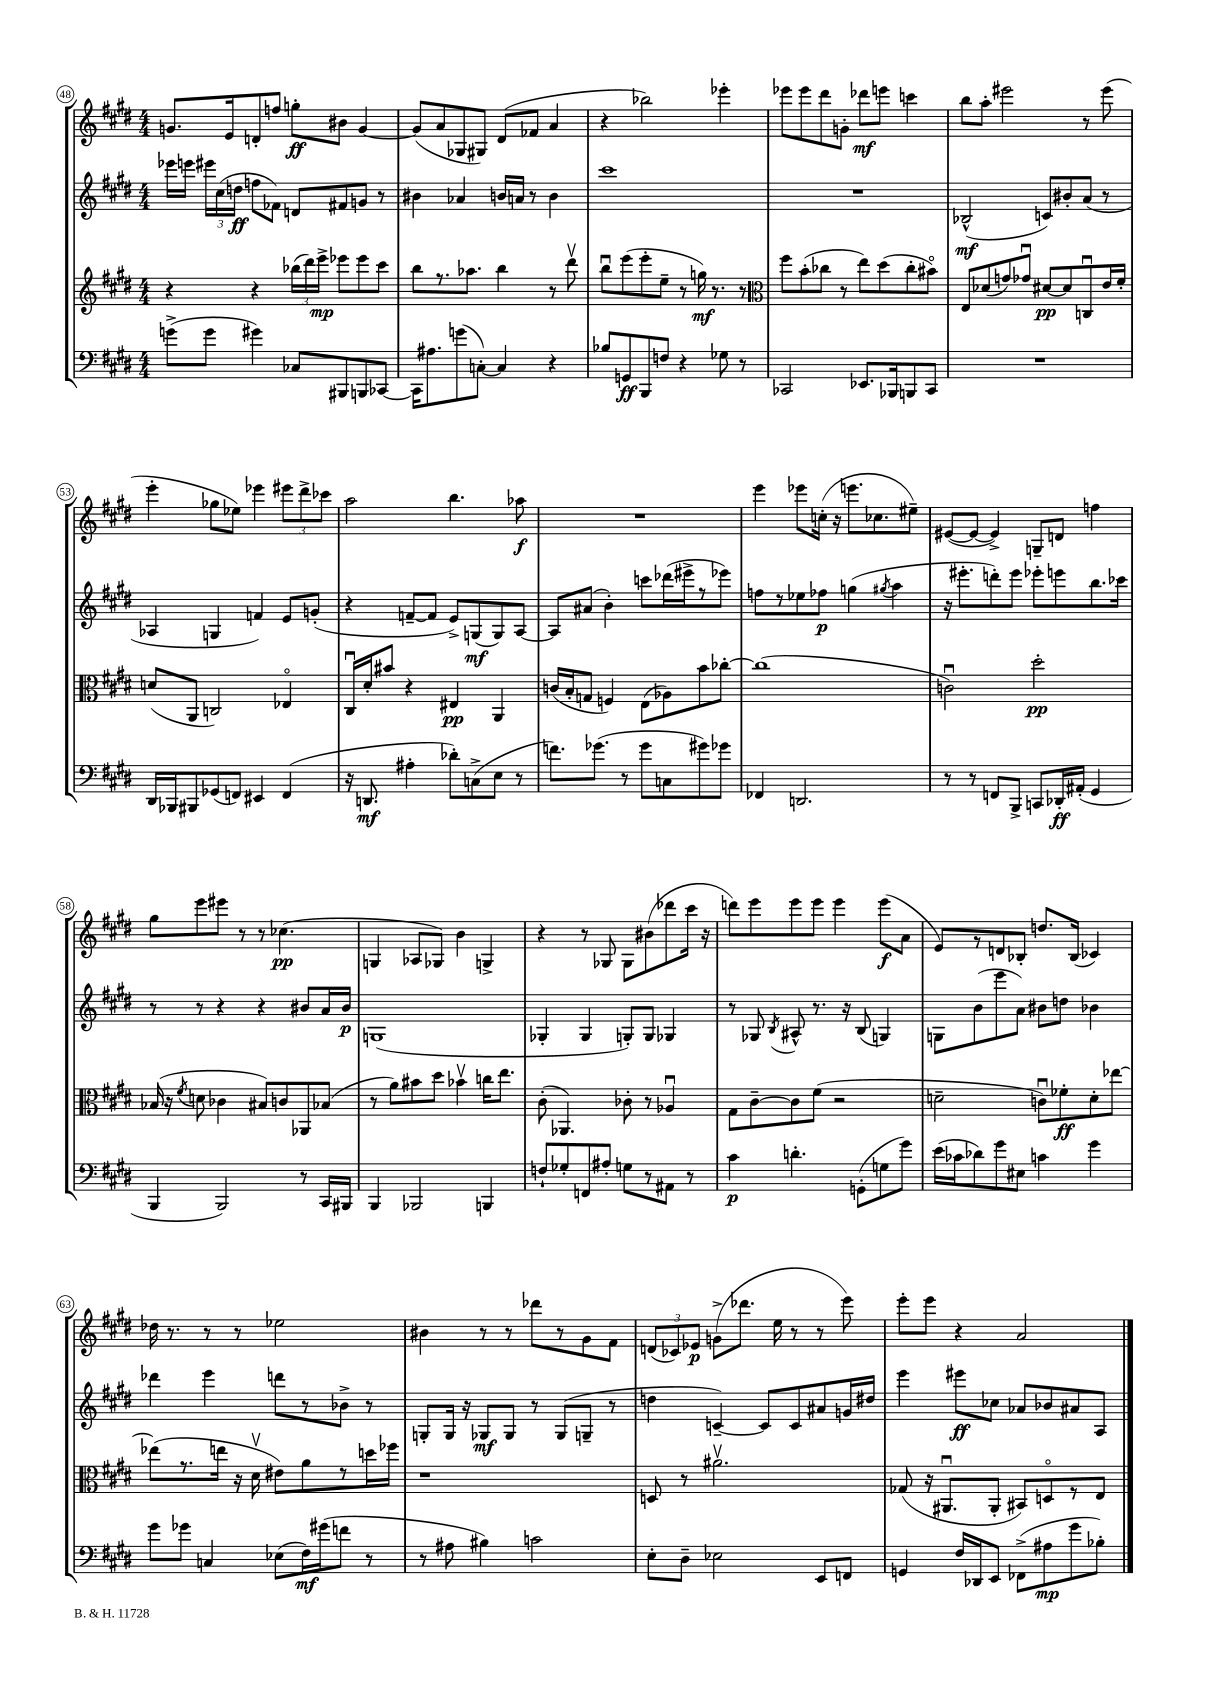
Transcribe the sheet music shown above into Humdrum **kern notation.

**kern	**kern	**kern	**kern
*staff4	*staff3	*staff2	*staff1
*clefF4	*clefG2	*clefG2	*clefG2
*k[f#c#g#d#]	*k[f#c#g#d#]	*k[f#c#g#d#]	*k[f#c#g#d#]
*M4/4	*M4/4	*M4/4	*M4/4
(8g^	4r	16eee-	8.g
.	.	16eee	.
8g	.	24eee#	.
.	.	(24cc#	.
.	.	.	16e
.	.	24dd	.
4g#)	4r	8ff	8d'
.	.	8f-)	8ff
8C-	(24bb-	8d	8gg'
.	24ddd#)	.	.
.	24eee^	.	.
8BBB#	8eee-	8f#	8b#
8BBB	8eee-	8g	[4g
[8CC-	8ccc#	8r	.
=	=	=	=
16CC-]	8bb	4b#	(8g]
8.A#	.	.	.
.	8.r	.	8a
(8g	.	4a-	8G-
.	8.aa-	.	.
[8C')	.	.	8G#)
4C]	4bb	16b	(8d#
.	.	16a	.
.	.	8r	8f-
4r	8r	4b	4a
.	8ddd#v	.	.
=	=	=	=
8B-	8bbu	1ccc#	4r
8GG	(8eee	.	.
8BBB	8eee'	.	2bb-)
8F	8ee~	.	.
4r	8r	.	.
.	16gg)	.	.
.	8.r	.	.
8G-	.	.	4eee-'
8r	8r	.	.
=	=	=	=
*	*clefC3	*	*
2CC-	8ff#	1r	8eee-
.	(8b'	.	8eee-
.	8cc-	.	8ddd#
.	8r	.	8g'
8.EE-	8ee)	.	8ddd-
.	(8dd#	.	8eee
16BBB-	.	.	.
8BBB	8cc-'	.	4ccc
8CC-	8b#o)	.	.
=	=	=	=
1r	8E	(2B-^^	8bb
.	(8d-	.	8aa'
.	8g)	.	2eee#
.	8g-u	.	.
.	[8d#	8c)	.
.	8d#]	8b#'	.
.	8Cu	(8a	8r
.	16e	8r	(8eee#
.	16f#'	.	.
=	=	=	=
16DD#	(8d	4A-	4eee'
16BBB-	.	.	.
8BBB#	8AA	.	.
(8GG-	2C)	4G	8gg-
8FF)	.	.	8ee-)
4EE#	.	4f)	4eee-
(4FF	4E-o	8e	12eee#
.	.	.	12ddd#^
.	.	(8g'	.
.	.	.	12ccc-
=	=	=	=
16r	16C#u	4r	2aa
8.DD	16d#'	.	.
.	8b#	.	.
4A#'	4r	[8f~	.
.	.	8f]	.
8d-')	4E#	8e^)	4.bb
(8C^	.	(8G	.
8E	4AA	8G)	.
8r	.	[8A	8aa-
=	=	=	=
8.f)	(16c	8A]	1r
.	16B'	.	.
.	8G	(8a#	.
(8.g-	.	.	.
.	4F)	4b')	.
8r	.	.	.
8g-	(8E	8ccc	.
8C	8A-)	(16ddd-	.
.	.	16eee#^	.
8g#)	8b	8r	.
8g-	[8cc-'	8eee-)	.
=	=	=	=
4FF-	(1cc-]	8ff	4eee
.	.	8r	.
2.DD	.	8ee-	8eee-
.	.	8ff-	(16cc'
.	.	.	16r
.	.	(4gg	8.eee
.	.	.	8.cc-
.	.	8qgg#	.
.	.	4aa	.
.	.	.	8ee#~)
=	=	=	=
8r	2cu)	16r	([8e#
.	.	8.eee#'	.
8r	.	.	8e#_
8FF	.	8ddd')	4e#^])
8BBB^	.	8eee#	.
8CC	2dd#'	8eee-'	8G~
16DD-'	.	8eee	8d
(16AA#'	.	.	.
4GG#	.	8.bb	4ff
.	.	16ccc-	.
=	=	=	=
4BBB	(16B-	8r	8gg#
.	16r	.	.
.	8qf#	.	.
.	8d	8r	8eee
2BBB)	4c-	4r	8eee#
.	.	.	8r
.	8B#)	4r	8r
.	8c	.	(4.cc-
8r	8AA-	8b#	.
16CC#	(8B-	16a	.
16BBB#	.	16b#	.
=	=	=	=
4BBB	8r	(1G	4G
.	8a)	.	.
2BBB-	8b#	.	8A-
.	8dd#	.	8G-)
.	4b-v	.	4b
4BBB	16cc	.	4G^
.	8.ee	.	.
=	=	=	=
8F`	(8c#'	4G-'	4r
8G-'	4.AA-)	.	.
8FF	.	4G-	8r
8A#'	.	.	8G-
8G	8c-'	8G')	8G-
8r	8r	8G	(8b#
8AA#	4A-u	4G-	8ddd-
8r	.	.	16ccc#
.	.	.	16r
=	=	=	=
4c#	8G#	8r	8ddd)
.	[8c#~	8G-	8eee
.	.	8qB	.
4.d'	8c#]	8A#^^	8eee
.	(8f#	8.r	8eee
.	2r	.	4eee
.	.	16r	.
(8GG'	.	(8B	.
8G	.	4G)	(8eee
8g#)	.	.	8a
=	=	=	=
(16e	2d~	8G	8e)
16c-	.	.	.
8d-)	.	(8b	8r
8g#	.	8eee	8d
8E#	.	8a)	8B-'
4c	8cu)	8b#	8.dd
.	8f-'	8dd	.
.	.	.	(16B-
4g#	8d'	4b-	4c-)
.	[8ee-	.	.
=	=	=	=
8g#	(8ee-]	4ddd-	16dd-
.	.	.	8.r
8g-	8.r	.	.
4C	.	4eee	8r
.	16ee	.	.
.	16r	.	8r
.	16d#v	.	.
(8E-	8e#)	8ddd	2ee-
16F#)	8a	8r	.
(16g#	.	.	.
8f	8r	8b-^	.
8r	16dd	8r	.
.	16ff-	.	.
=	=	=	=
8r	1r	8G'	4b#
8A#	.	16G	.
.	.	16r	.
4B#)	.	8G-	8r
.	.	8G-	8r
2c	.	8r	8ddd-
.	.	(8G-	8r
.	.	8G~	8g#
.	.	8r	8f#
=	=	=	=
8E'	8D	4dd	(12d
.	.	.	12c-)
8D#~	8r	.	.
.	.	.	12e-
2E-	2.a#v	[4c~)	(8g^
.	.	.	8.ddd-
.	.	8c]	.
.	.	.	16ee
.	.	8c	8r
8EE	.	8a#	8r
8FF	.	16g	8eee)
.	.	16dd#	.
=	=	=	=
4GG	(8G-	4eee	8eee'
.	16r	.	8eee
.	8.AA#u	.	.
16F#	.	8eee#	4r
16DD-	.	.	.
8EE	8AA#'	8cc-	.
(8FF-^	8BB#)	8a-	2a
8A#	8Do	8b-	.
8g#	8r	8a#	.
8B-')	8E	8A	.
==	==	==	==
*-	*-	*-	*-
